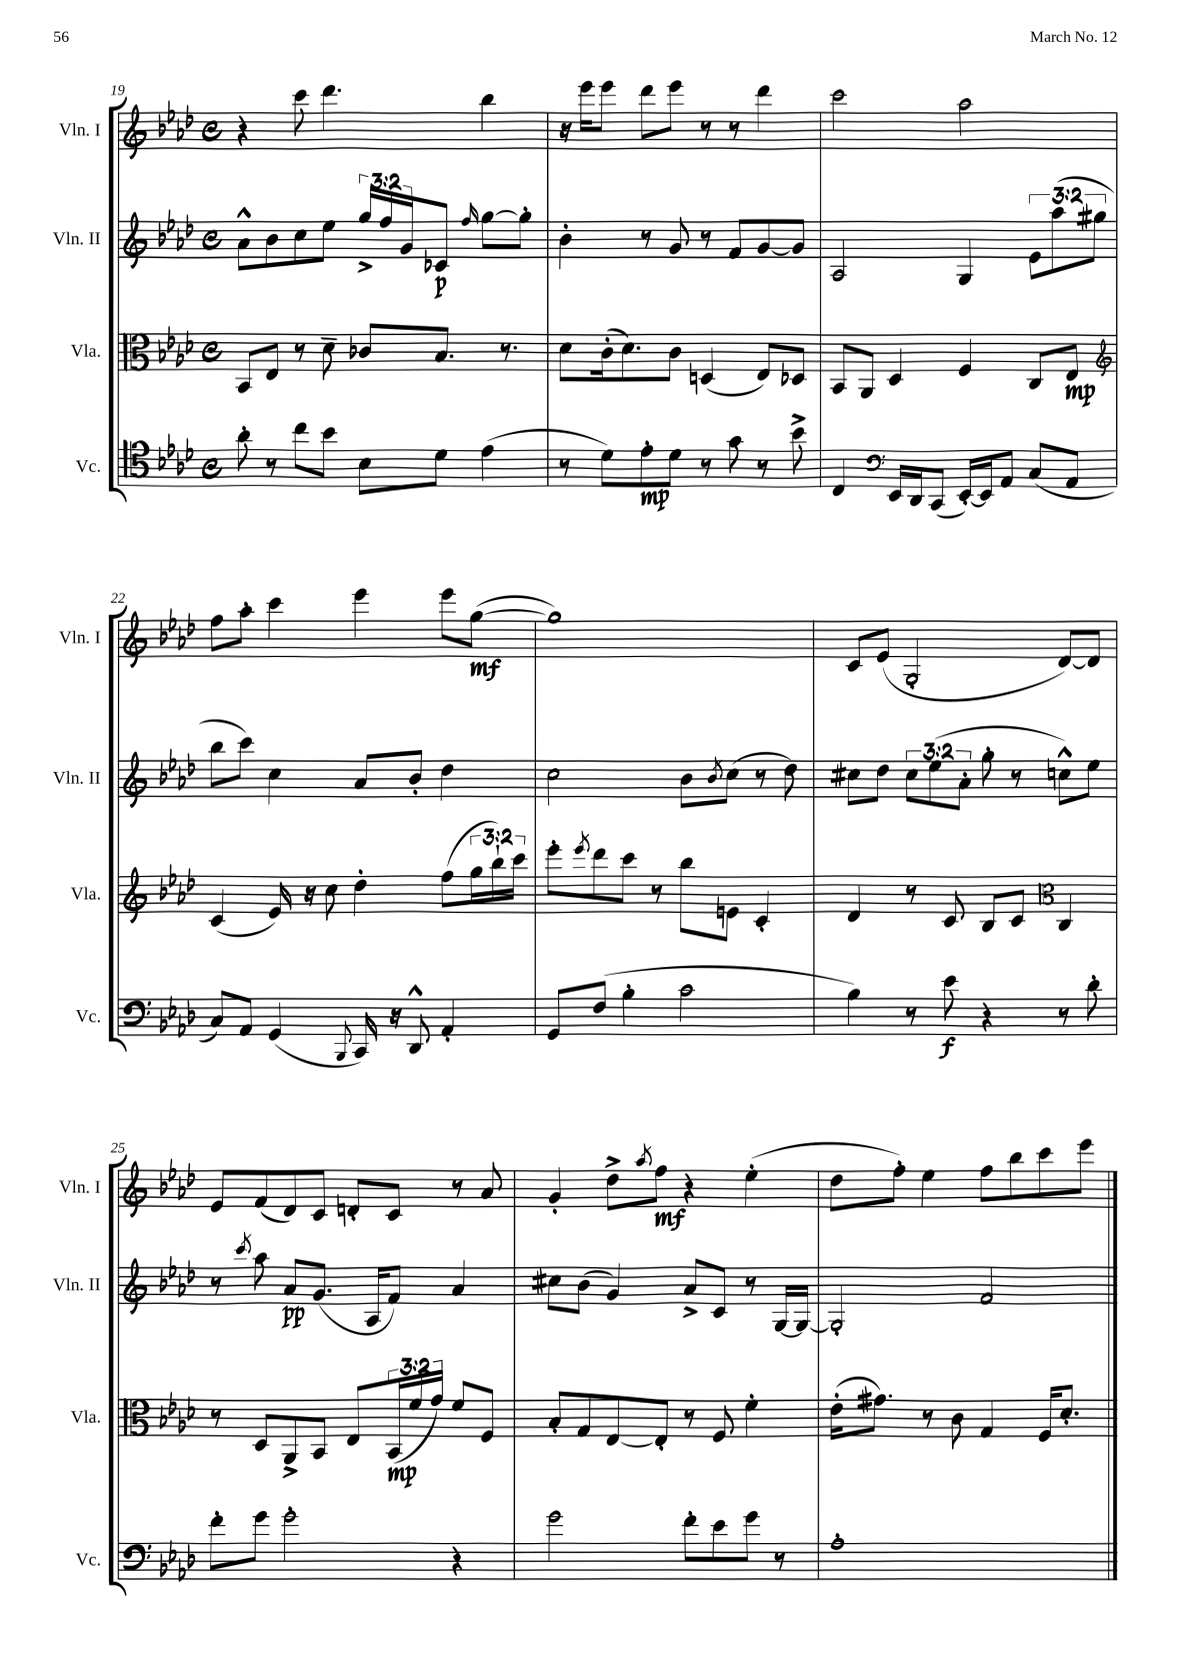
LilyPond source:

<<
\new StaffGroup <<
\new Staff = "s0" \with { instrumentName = "Vln. I" shortInstrumentName = "Vln. I" } {
    \clef treble \key aes \major \defaultTimeSignature \time 4/4
    r4 c'''8 des'''4. bes''4 |
    r16 ees'''16 ees'''8 des'''8 ees'''8 r8 r8 des'''4 |
    c'''2 aes''2 |
    f''8 aes''8-. c'''4 ees'''4 ees'''8 g''8~\mf( |
    g''1) |
    c'8 ees'8( g2-. des'8~) des'8 |
    ees'8 f'8( des'8) c'8 d'8-. c'8 r8 aes'8 |
    g'4-. des''8-> \acciaccatura { aes''8 } f''8\mf r4 ees''4-.( |
    des''8 f''8-.) ees''4 f''8 bes''8 c'''8 ees'''8 \bar "|." |
}
\new Staff = "s1" \with { instrumentName = "Vln. II" shortInstrumentName = "Vln. II" } {
    \clef treble \key aes \major \defaultTimeSignature \time 4/4 \override Staff.TupletNumber.text = #tuplet-number::calc-fraction-text
    aes'8-^ bes'8 c''8 ees''8 \tuplet 3/2 { g''16-> f''16 g'16 } ces'8\p \grace { f''16 } g''8~ g''8-. |
    bes'4-. r8 g'8 r8 f'8 g'8~ g'8 |
    aes2 g4 \tuplet 3/2 { ees'8 aes''8( gis''8 } |
    bes''8 c'''8) c''4 aes'8 bes'8-. des''4 |
    c''2 bes'8 \acciaccatura { bes'8 } c''8( r8 des''8) |
    cis''8 des''8 \tuplet 3/2 { cis''8 ees''8( aes'8-. } g''8-. r8 c''8-^) ees''8 |
    r8 \acciaccatura { c'''8 } aes''8 aes'8\pp g'8.( aes16 f'8) aes'4 |
    cis''8 bes'8( g'4) aes'8-> c'8 r8 g16~ g16~ |
    g2-. f'2 \bar "|." |
}
\new Staff = "s2" \with { instrumentName = "Vla." shortInstrumentName = "Vla." } {
    \clef alto \key aes \major \defaultTimeSignature \time 4/4 \override Staff.TupletNumber.text = #tuplet-number::calc-fraction-text
    bes,8 ees8 r8 des'8-- ces'8 bes8. r8. |
    des'8 c'16-.( des'8.) c'8 d4( ees8) des8 |
    bes,8 aes,8 des4 f4 c8 ees8\mp |
    \clef treble c'4( ees'16) r16 c''8 des''4-. f''8( \tuplet 3/2 { g''16 bes''16-!) c'''16 } |
    ees'''8-. \acciaccatura { ees'''8 } des'''8 c'''8 r8 bes''8 e'8 c'4-. |
    des'4 r8 c'8 bes8 c'8 \clef alto c4 |
    r8 des8 aes,8-> bes,8 ees8 \tuplet 3/2 { bes,16\mp( f'16 g'16) } f'8 f8 |
    bes8-. g8 ees8~ ees8-. r8 f8 f'4-. |
    ees'16-.( gis'8.) r8 c'8 g4 f16 des'8.-. \bar "|." |
}
\new Staff = "s3" \with { instrumentName = "Vc." shortInstrumentName = "Vc." } {
    \clef tenor \key aes \major \defaultTimeSignature \time 4/4
    aes'8-. r8 c''8 bes'8 bes8 des'8 ees'4( |
    r8 des'8) ees'8-.\mp des'8 r8 g'8 r8 bes'8-> |
    c4 \clef bass ees,16 des,16 c,8( ees,16~-.) ees,16 aes,8 c8( aes,8 |
    c8) aes,8 g,4( \appoggiatura { bes,,8 } c,16) r16 des,8-^ aes,4-. |
    g,8 f8( bes4-. c'2 |
    bes4) r8 ees'8\f r4 r8 des'8-. |
    f'8-. g'8 g'2-. r4 |
    g'2 f'8-. ees'8 g'8 r8 |
    aes1-. \bar "|." |
}
>>
>>
\layout { \context { \Score currentBarNumber = #19 } }
